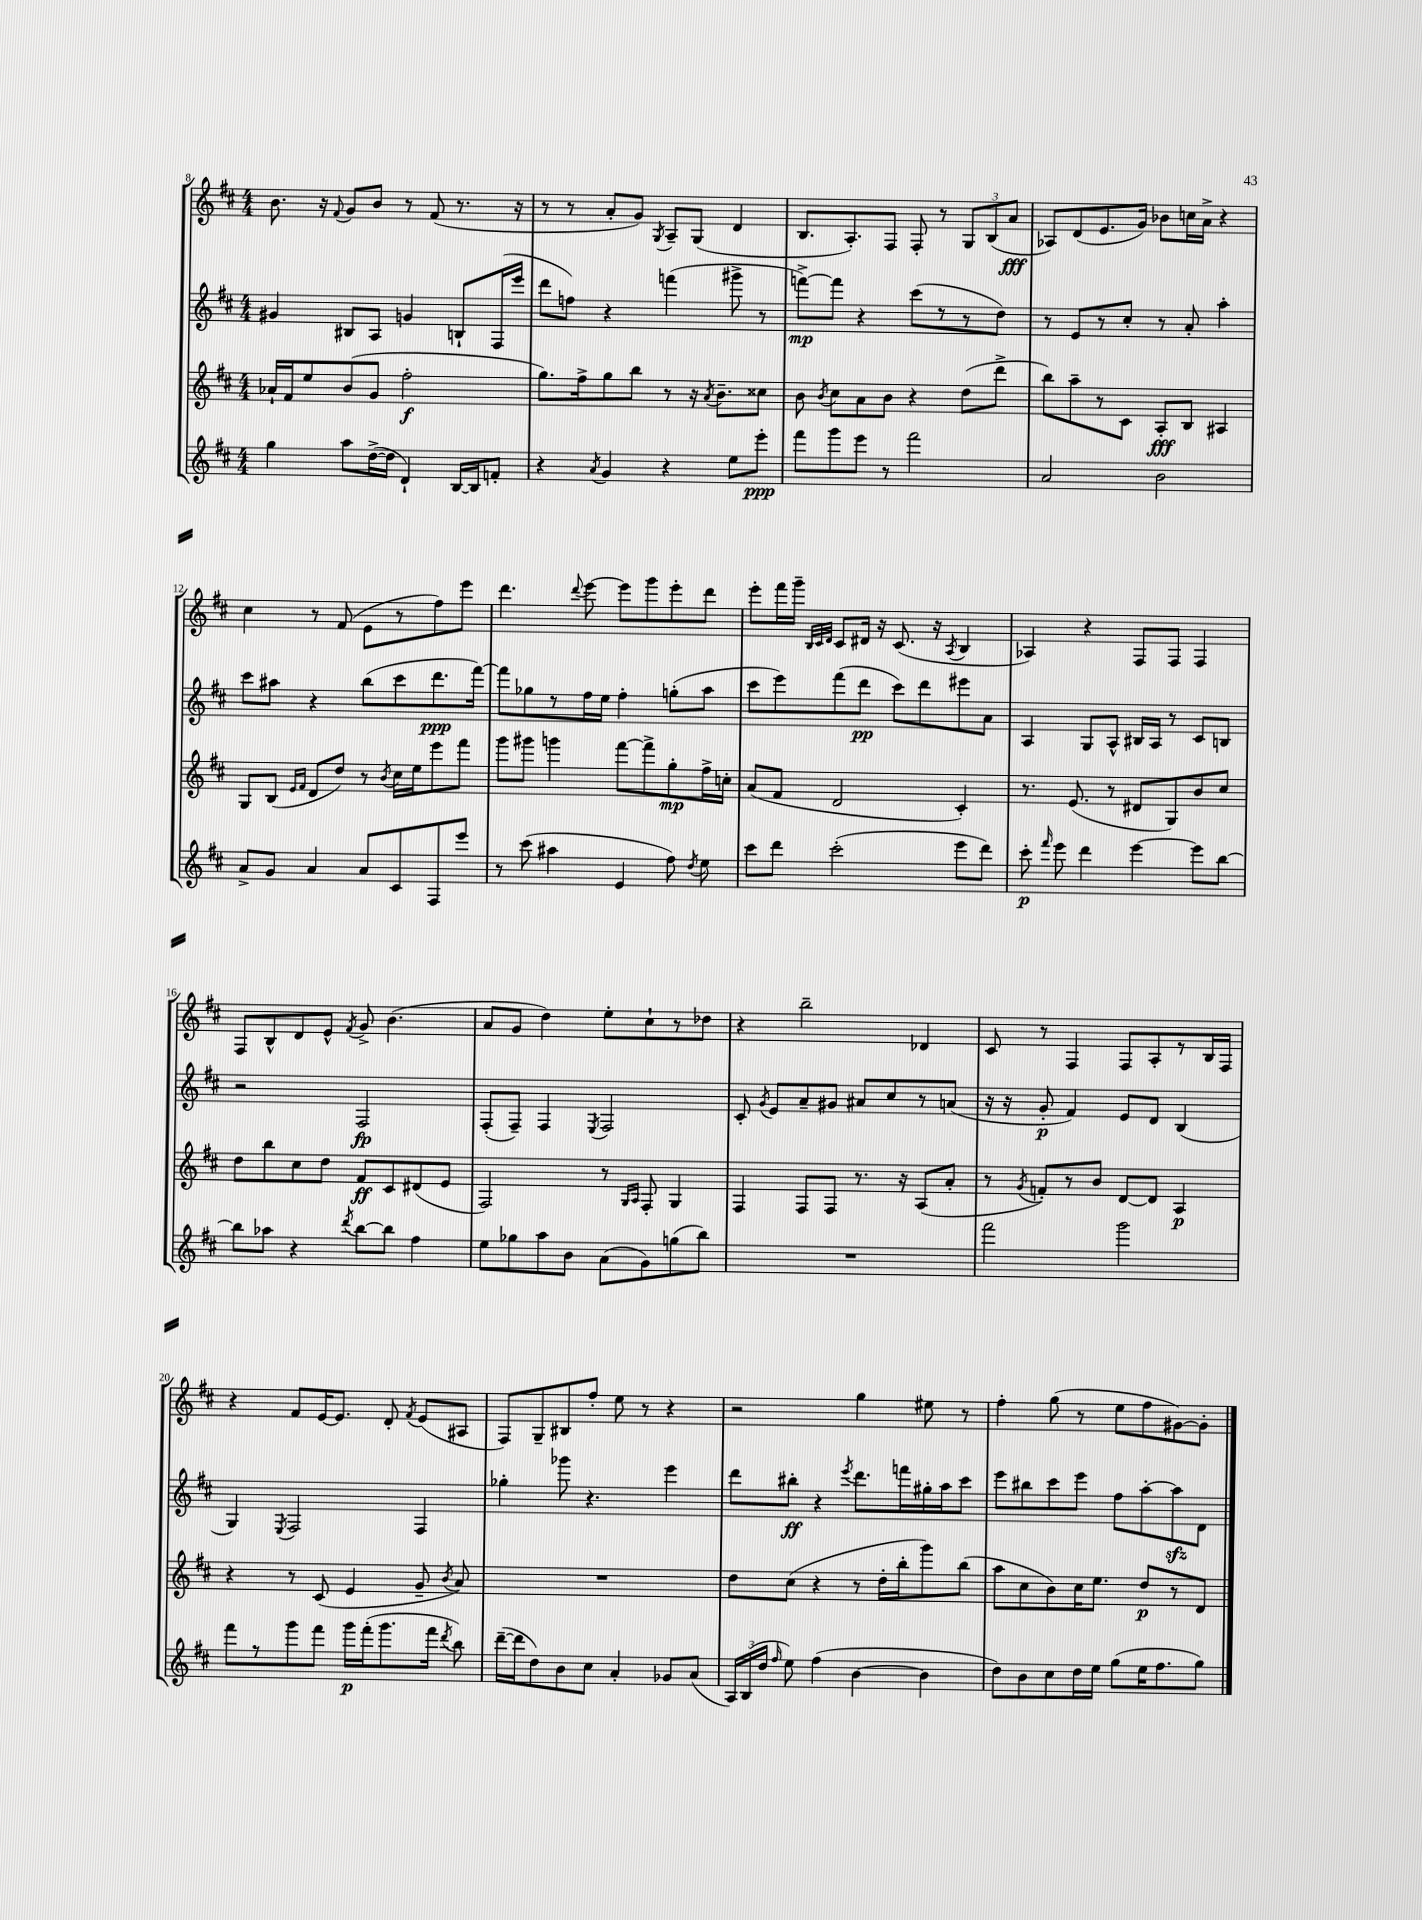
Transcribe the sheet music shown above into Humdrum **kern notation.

**kern	**kern	**kern	**kern
*staff4	*staff3	*staff2	*staff1
*clefG2	*clefG2	*clefG2	*clefG2
*k[f#c#]	*k[f#c#]	*k[f#c#]	*k[f#c#]
*M4/4	*M4/4	*M4/4	*M4/4
4gg\	16a-`/LL	4g#/	8.b\
.	16f#/J	.	.
.	8ee/	.	.
.	.	.	16r
.	.	.	8qqf#/
8aa\L	(8b/	8B#/L	8g/L
([16dd^\L	8g/J	8A/J	8b/J
16dd\]JJ	.	.	.
4d`/)	2ff#'\	4g/	8r
.	.	.	(8f#/
[16B/LL	.	8B`/L	8.r
16B/]J	.	.	.
8f'/J	.	(16F#/L	.
.	.	16eee/JJ	16r
=	=	=	=
4r	8.gg\L)	8ddd\L	8r
.	.	8ff\J)	8r
.	16ff#^\k	.	.
8qa/	.	.	.
4g/	8gg\	4r	8a'/L
.	8bb\J	.	8g/J)
.	.	.	8qG/
4r	8r	(4fff\	8A~/L
.	16r	.	(8G/J
.	8qa/	.	.
.	8.b~\L	.	.
8ee\L	.	8ggg#^\	4d/
8eee'\J	8cc##\J	8r	.
=	=	=	=
8fff#\L	8b\	[8fff^\L)	8.B/L
.	8qb/	.	.
8ggg\	8cc#\L	8fff\]J	.
.	.	.	8.A'/)
8eee\J	8a\	4r	.
8r	8b\J	.	8F#/J
2fff#\	4r	(8ccc#\L	8F#'/
.	.	8r	8r
.	(8dd\L	8r	12G/L
.	.	.	(12B/
.	8ddd^\J	8dd\J)	.
.	.	.	12a/J
=	=	=	=
2a/	8bb\L)	8r	8A-/L)
.	8aa~\	8e/L	(8d/
.	8r	8r	8.e/
.	8c#\J	8cc#'/J	.
.	.	.	16g/Jk)
2b\	8A'/L	8r	8b-\L
.	8B/J	8a'/	16cc\L
.	.	.	16a^\JJ
.	4A#/	4aa'\	4r
=	=	=	=
8a^/L	8G/L	8ccc#\L	4cc#\
8g/J	(8B/J	8aa#\J	.
.	16qqe/LL	.	.
.	16qqf#/JJ	.	.
4a/	8d/L	4r	8r
.	8dd/J)	.	(8f#/
8a/L	8r	(8bb\L	8e\L
.	8qb/	.	.
8c#/	16cc#\LL	8ccc#\	8r
.	16ee\J	.	.
8F#/	8eee\	8.ddd\	8ff#\)
8eee/J	8fff#\J	.	8eee\J
.	.	[16fff#\Jk)	.
=	=	=	=
8r	8ggg\L	8fff#\]L	4.ddd\
(8ccc#\	8ggg#\J	8gg-\	.
4aa#\	4ggg\	8r	.
.	.	.	8qqddd/
.	.	16ff#\L	[8eee\
.	.	16ee\JJ	.
4e/	[8fff#\L	4ff#'\	8eee\]L
.	8fff#^\]	.	8ggg\
8ff#\)	8gg'\	(8gg'\L	8eee'\
8qdd/	.	.	.
8ee\	16ff#^\L	8aa\J	8ddd\J
.	16cc'\JJ	.	.
=	=	=	=
8ccc#\L	(8a/L	8ccc#\L	8eee'\L
8ddd\J	8f#/J	8eee\)	16fff#\L
.	.	.	16ggg~\JJ
.	.	.	32qqB/LLL
.	.	.	32qqc#/
.	.	.	32qqd/JJJ
(2ccc#'\	2d/	(8fff#\	8c#/L
.	.	8ddd\J	16d#/Jk
.	.	.	16r
.	.	8ccc#\L)	(8.c#/
.	.	8ddd\	.
.	.	.	16r
.	.	.	8qA/
8eee\L	4c#'/)	8eee#\	4B/
8ddd\J)	.	8a\J	.
=	=	=	=
8ccc#'\	8.r	4A/	4A-/)
16qqfff#/	.	.	.
8eee\	.	.	.
.	(8.e/	.	.
4ddd\	.	8G/L	4r
.	8r	8A^^/J	.
[4eee\	8d#/L	16B#/LL	8F#/L
.	.	16A/JJ	.
.	8G/)	8r	8F#/J
8eee\]L	8b/	8c#/L	4F#/
[8bb\J	8cc#/J	8B/J	.
=	=	=	=
8bb\]L	8dd\L	2r	8F#/L
8aa-\J	8bb\	.	8B^^/
4r	8cc#\	.	8d/
.	8dd\J	.	8e^^/J
8qddd/	.	.	8qf#/
[8bb\L	8f#/L	2F#/	8g^/
8bb\]J	8c#/	.	(4.b\
4ff#\	(8d#/	.	.
.	8e/J	.	.
=	=	=	=
8ee\L	2F#/)	(8F#'/L	8a/L
8gg-\	.	8F#~/J)	8g/J
8aa\	.	4F#/	4dd\)
8b\J	.	.	.
.	.	8qE/	.
(8a\L	8r	2F#/	8ee'\L
.	16qqG/LL	.	.
.	16qqA/JJ	.	.
8g\)	8F#'/	.	8cc#`\
(8gg\	4G/	.	8r
8bb\J)	.	.	8dd-\J
=	=	=	=
1r	4F#/	8c#'/	4r
.	.	8qg/	.
.	.	8e/L	.
.	8F#/L	8a~/	2bb~\
.	8F#/J	8g#/J	.
.	8.r	8a#/L	.
.	.	8cc#/	.
.	16r	.	.
.	(8A/L	8r	4d-/
.	8a'/J	(8a/J	.
=	=	=	=
2fff#\	8r	16r	8c#/
.	.	16r	.
.	8qg/	.	.
.	8f'/L)	8g'/	8r
.	8r	4f#/)	4F#/
.	8b/J	.	.
2ggg\	[8d/L	8e/L	8F#/L
.	8d/]J	8d/J	8A'/
.	4A/	(4B/	8r
.	.	.	16B/L
.	.	.	16F#/JJ
=	=	=	=
8fff#\L	4r	4G/)	4r
8r	.	.	.
.	.	8qE/	.
8ggg\	8r	2F#/	8f#/L
8fff#\J	(8c#/	.	[16e/K
.	.	.	8.e/]J
16ggg\LL	4e/	.	.
(16fff#'\J	.	.	.
8.ggg\	.	.	8d'/
.	.	.	8qf#/
.	8g~/	4F#/	(8e/L
16fff#\Jk	.	.	.
8qddd/	8qb/	.	.
8bb\)	8a/)	.	8A#/J
=	=	=	=
([16ddd~\LL	1r	4gg-'\	8F#/L)
16ddd\]J	.	.	.
8dd\)	.	.	8G~/
8b\	.	8ggg-\	8B#/
8cc#\J	.	4.r	8ff#'/J
4a'/	.	.	8ee\
.	.	.	8r
8g-/L	.	4eee\	4r
(8a/J	.	.	.
=	=	=	=
24A/LL)	8dd\L	8ddd\L	2r
(24B/	.	.	.
24dd/JJ	.	.	.
16qqff#/	.	.	.
8ee\)	(8cc#\J	8bb#'\J	.
(4ff#\	4r	4r	.
.	.	8qeee/	.
[4b\	8r	8.ddd\L	4gg\
.	16dd'\LL	.	.
.	16bb'\J	16fff\L	.
4b\]	8ggg\)	16gg#'\	8ee#\
.	.	16aa\J	.
.	(8bb\J	8ccc#\J	8r
=	=	=	=
8dd\L)	8aa\L	8eee\L	4ff#'\
8b\	8cc#\	8bb#\	.
8cc#\	8b\)	8ccc#\	(8gg\
16dd\L	16cc#\K	8eee\J	8r
16ee\JJ	8.ee\J	.	.
(8gg\L	.	8ff#\L	8ee\L
16ee\K	8dd/L	[8aa'\	8ff#\
8.ff#\	.	.	.
.	8r	8aa\]	[8g#\)
8gg\J)	8d/J	8d\J	8g#'\]J
==	==	==	==
*-	*-	*-	*-
